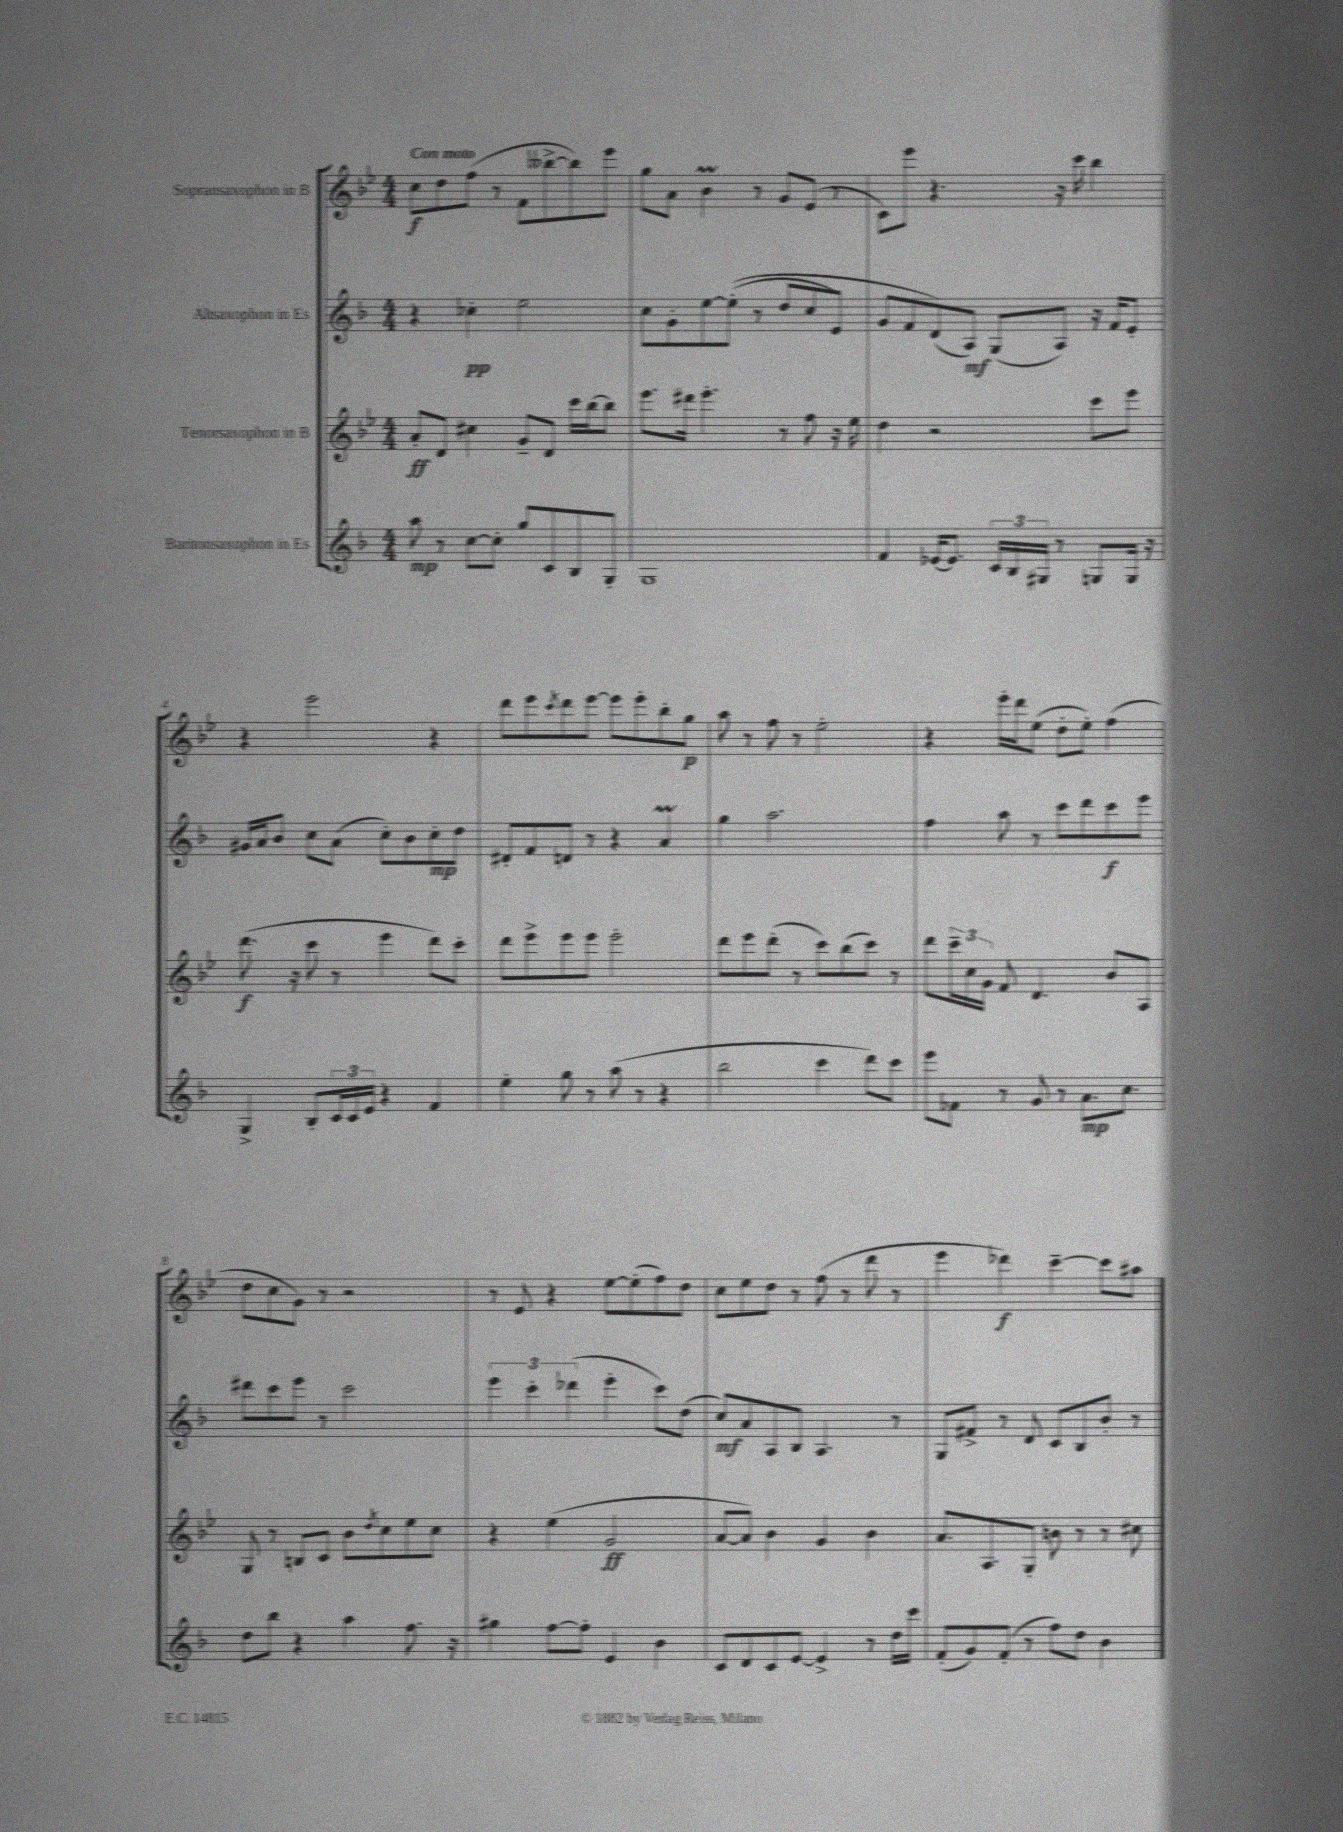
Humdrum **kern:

**kern	**kern	**kern	**kern
*staff4	*staff3	*staff2	*staff1
*clefG2	*clefG2	*clefG2	*clefG2
*k[b-]	*k[b-e-]	*k[b-]	*k[b-e-]
*M4/4	*M4/4	*M4/4	*M4/4
8aa	8a'	4r	8cc
8r	8d	.	8dd
[8cc	4cc#	4cc-'	(8ff
8cc']	.	.	8r
8gg	8g~	2ee	8f
8c	8d	.	[8bb--^
8B-	16ccc	.	8bb--])
.	[16bb-	.	.
8G'	8bb-]	.	8eee-
=	=	=	=
1G	8.eee-	8cc	8gg
.	.	8g'	8a
.	16ddd#	.	.
.	4.eee-'	[8ee	4b-
.	.	&((8ee']	.
.	.	8r	8r
.	8r	8dd	8g
.	8ff	8cc	(8e-
.	16r	8e)	8r
.	16ee-	.	.
=	=	=	=
4f	4dd	8g	8c)
.	.	8f	8eee-
[16e-	2r	(8d&)	4.r
8.e-]	.	.	.
.	.	8A)	.
24c	.	(8G	.
24B-	.	.	.
24G#	.	.	.
8r	.	8A)	16r
.	.	.	16ccc
8G	8ccc	16r	4bb-
.	.	16f	.
16G	8eee-	8e'	.
16r	.	.	.
=	=	=	=
4G^	(8.ddd	16g#	4r
.	.	16a	.
.	.	8b-	.
.	16r	.	.
8B-'	8ccc	8cc	2eee-
24c	8r	(8a	.
24c	.	.	.
24e	.	.	.
4r	4eee-	8cc')	.
.	.	8b-	.
4f	8ddd)	8cc'	4r
.	8ccc'	8dd	.
=	=	=	=
4ee'	8ddd	8d#'	8ddd
.	8eee-^	8f	8eee-
.	.	.	8qccc
8gg	8eee-	8d	8ddd
8r	8eee-	8r	[8eee-
(8aa	2eee-'	4r	8eee-]
8r	.	.	8eee-'
4r	.	4a	8bb-'
.	.	.	8gg
=	=	=	=
2bb-	8ddd	4gg	8aa
.	8eee-	.	8r
.	(8ddd'	2.aa	8ff
.	8r	.	8r
4ccc	8ccc)	.	2ee-'
.	(8bb-	.	.
8ddd)	8ccc)	.	.
8ccc	8r	.	.
=	=	=	=
8eee	8ddd	4ff	4r
8f-	24ccc~	.	.
.	24cc	.	.
.	24g	.	.
8r	8f	8aa	16eee-'
.	.	.	16ddd
8g	4.d	8r	(8ee-
8r	.	8ccc	8dd'
8.a	.	8ddd	8ee-')
.	8b-	8ccc	(4ff
8.cc	.	.	.
.	8A	8eee	.
=	=	=	=
8dd	8G	8ddd#	8dd
8bb-	8r	8ccc	8cc
4r	8B	8eee	8g)
.	8c	8r	8r
4aa	8b-	2ccc	2r
.	8qdd	.	.
.	8cc	.	.
8.ff	8ee-	.	.
.	8cc	.	.
16r	.	.	.
=	=	=	=
4gg#	4r	6eee	8r
.	.	.	8e-
.	.	6ccc'	.
[8ff	(4ee-	.	4r
.	.	(6ddd-	.
8ff']	.	.	.
4e	2g	4eee'	[8ee-
.	.	.	(8ee-']
4b-	.	8ccc)	8ff)
.	.	(8dd	8dd
=	=	=	=
8c	[8a	8cc)	8cc
8d	8a])	8a	8ee-
8c	4b-	8A	8dd
[8e	.	8B-	8r
4e^]	4g	4.A	(8ff
.	.	.	8r
8r	4b-	.	8ddd
16dd	.	8r	8r
16ccc	.	.	.
=	=	=	=
(8f'	8.a	8G	4eee-
8g)	.	8f#^	.
.	8.A	.	.
(8f'	.	8r	4ddd-)
8r	8G'	8d	.
8ff)	8b	8c	[4ccc~
8dd	8r	8B-	.
4b-	8r	8b-'	8ccc]
.	8cc#	8r	8aa#
==	==	==	==
*-	*-	*-	*-
